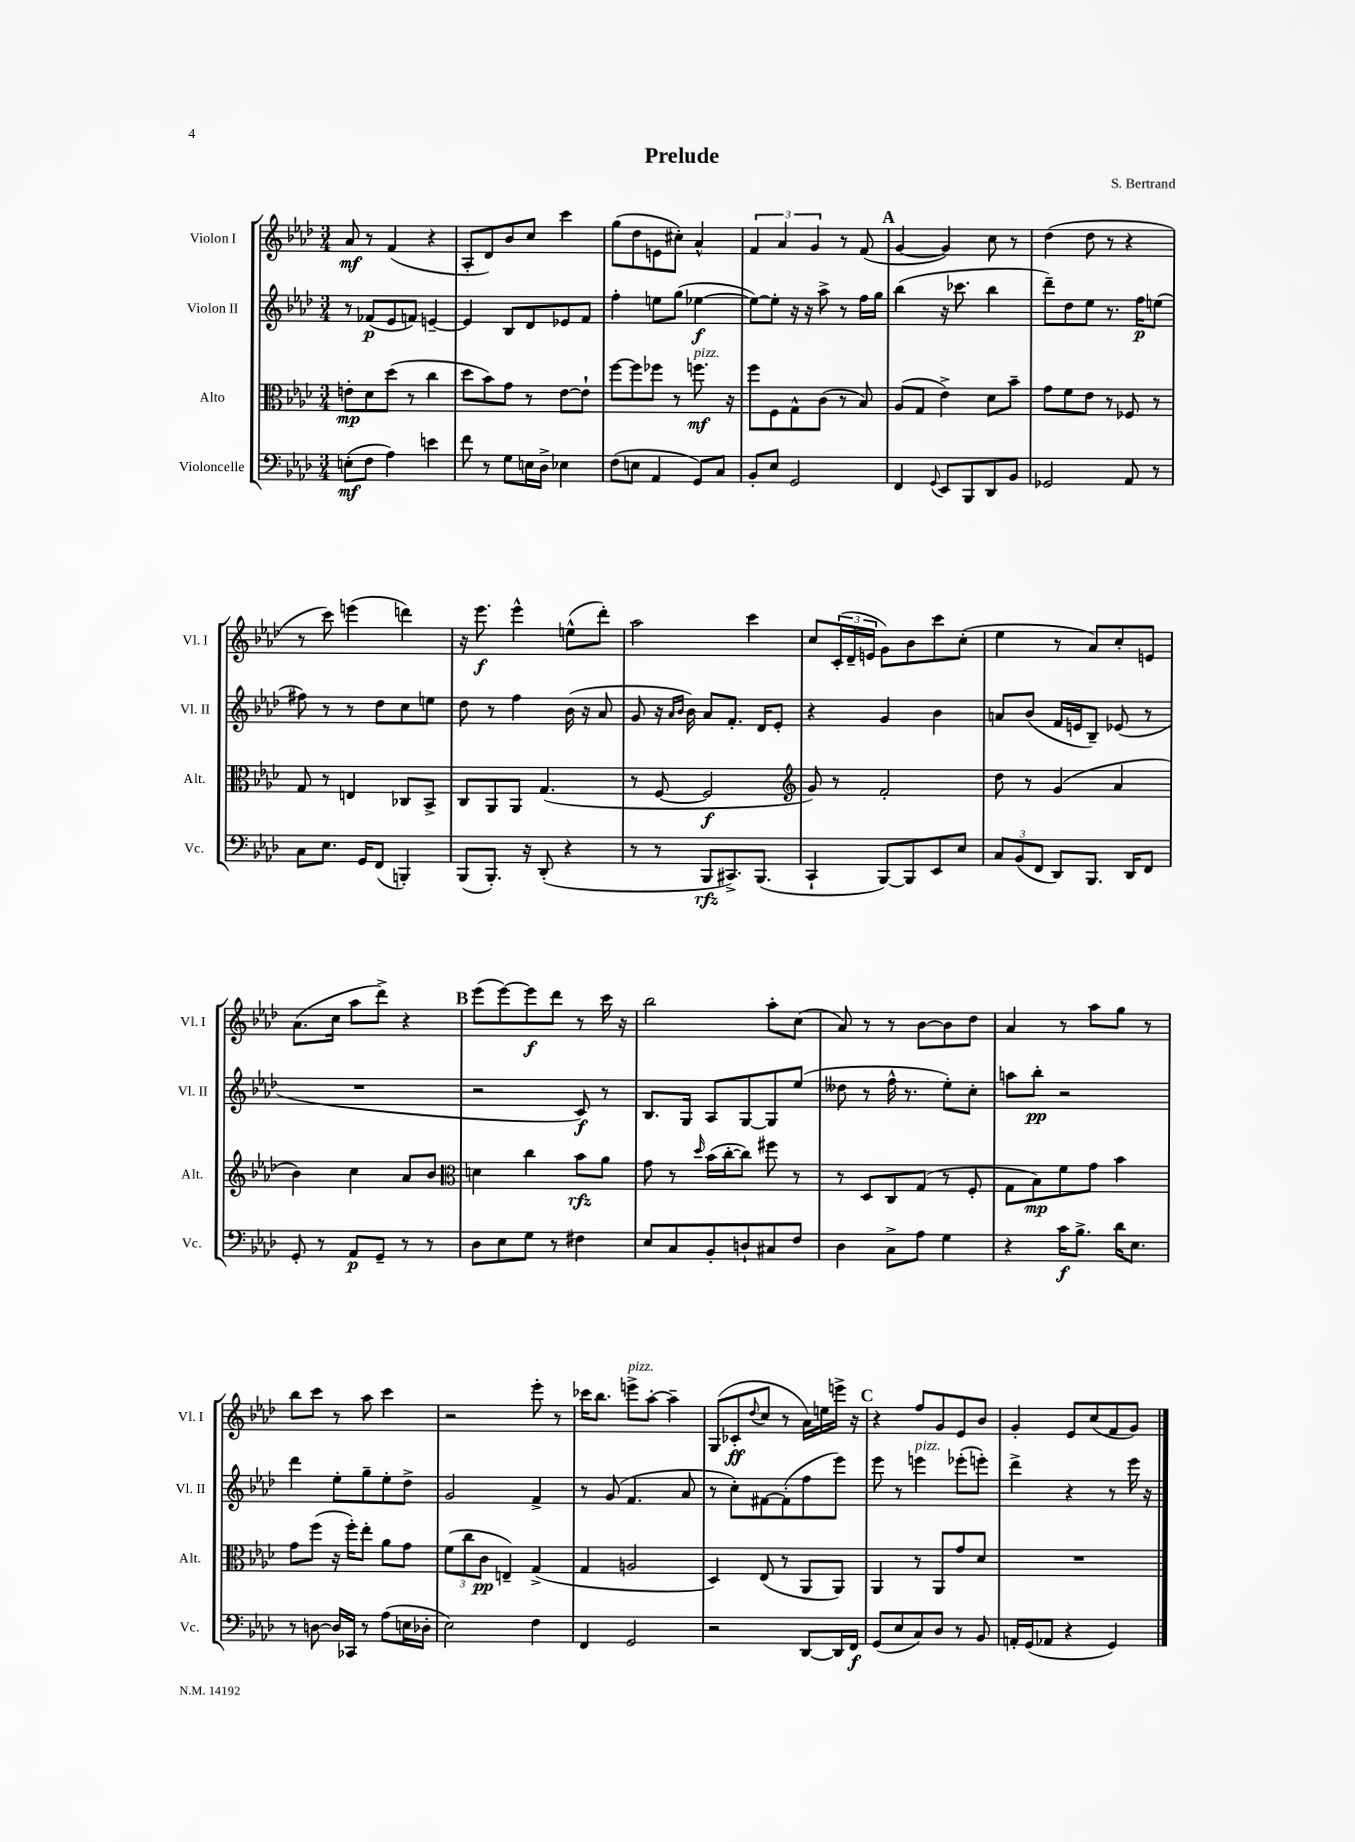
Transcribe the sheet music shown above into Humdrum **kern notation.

**kern	**kern	**kern	**kern
*staff4	*staff3	*staff2	*staff1
*clefF4	*clefC3	*clefG2	*clefG2
*k[b-e-a-d-]	*k[b-e-a-d-]	*k[b-e-a-d-]	*k[b-e-a-d-]
*M3/4	*M3/4	*M3/4	*M3/4
(8E'	8e'	8r	8a-
8F	8d-	(8f-	8r
4A-)	(8dd-	8e-	(4f
.	8r	8f)	.
4e	4cc	[4e~	4r
=	=	=	=
8f	8dd-	4e]	8A-'
8r	8b-)	.	8d-)
8G	8g	8B-	8b-
16E	8r	8d-	8cc
16D-^	.	.	.
4E-	[8e-	8e-	4ccc
.	8e-`]	8f	.
=	=	=	=
(8F	[8ff	4ff'	(8gg
8E	8ff]	.	8dd-
4AA-	8ff-	8ee	8e
.	8r	(8gg	8cc#')
8GG)	8.ff	[4ee-	4a-^^
8C	.	.	.
.	16r	.	.
=	=	=	=
8BB-'	8ff	8ee-_)	6f
8E-	8F	8ee-']	.
.	.	.	6a-
2GG	8G^^	16r	.
.	.	16r	.
.	.	.	6g
.	(8c	8aa-^	.
.	8r	8r	8r
.	8B-)	16ff	(8f
.	.	16gg	.
=	=	=	=
4FF	(8A-	(4bb-	[4g
.	8G	.	.
8qqGG	.	.	.
8EE-	4e-^)	16r	4g])
.	.	8.ccc-	.
8BBB-	.	.	.
8DD-	8d-	4bb-	8cc
8BB-	8b-~	.	8r
=	=	=	=
2GG-	8g	8ddd-~)	(4dd-
.	8f	8dd-	.
.	8e-	8ee-	8dd-
.	8r	8.r	8r
8AA-	8F-	.	4r
.	.	16ff	.
8r	8r	(8ee	.
=	=	=	=
8C	8G	8ff#)	8r
8.E-	8r	8r	8ccc)
.	4E	8r	(4eee
16GG	.	.	.
(8FF	.	8dd-	.
4BBB')	8C-	8cc	4ddd)
.	8BB-^	8ee	.
=	=	=	=
(8BBB-	8C	8dd-	16r
.	.	.	8.eee-
8.BBB-')	8AA-	8r	.
.	8AA-	4ff	4eee-^^
16r	.	.	.
(8DD-'	(4.G	.	.
4r	.	(16b-	(8ee^^
.	.	16r	.
.	.	8a-	8ddd-')
=	=	=	=
8r	8r	8g	2aa-
8r	[8F	16r	.
.	.	16qqa-	.
.	.	16qqb-	.
.	.	16b-)	.
8BBB-	2F]	8a-	.
8.CC#^)	.	8.f'	.
.	.	.	4ccc
(8.BBB-	.	16d-	.
.	.	8e-'	.
=	=	=	=
*	*clefG2	*	*
4CC`	8g)	4r	8cc
.	8r	.	(24c'
.	.	.	24d-~
.	.	.	24e
[8BBB-)	2f'	4g	8g)
8BBB-]	.	.	8b-
8EE-	.	4b-	8ccc
8E-	.	.	(8cc'
=	=	=	=
12C	8dd-	8a	4ee-
(12BB-	.	.	.
.	8r	(8b-	.
12FF	.	.	.
8DD-)	(4g	16f	8r
.	.	16e	.
8.BBB-	.	8B-~)	8a-)
.	4a-	(8e-	8cc'
16DD-	.	.	.
8FF	.	8r	8e
=	=	=	=
8GG'	4b-)	2.r	(8.a-
8r	.	.	.
.	.	.	16cc
8AA-	4cc	.	8aa-
8GG~	.	.	8ddd-^)
8r	8a-	.	4r
8r	8b-	.	.
=	=	=	=
*	*clefC3	*	*
8D-	4d	2r	(8eee-
8E-	.	.	[8eee-)
8G	4cc	.	8eee-]
8r	.	.	8ddd-
4F#	8b-	8c)	8r
.	8a-	8r	16ccc
.	.	.	16r
=	=	=	=
8E-	8g	8.B-	2bb-
8C	8r	.	.
.	.	16G	.
.	16qqdd-	.	.
8BB-'	(16b-	8A-	.
.	[16cc'	.	.
8D`	8cc])	[8G	.
8C#	8ff#	8G]	8aa-'
8F	8r	(8ee-	(8cc
=	=	=	=
4D-	8r	8dd--	8a-)
.	8D-	8r	8r
8C^	8C	16ff^^	8r
.	.	8.r	.
8A-	(8G	.	[8b-
4G	8r	8ee-')	8b-]
.	8F'	8cc'	8dd-
=	=	=	=
4r	8G	8aa	4a-
.	8B-)	8bb-'	.
16c	8f	2r	8r
8.B-^	.	.	.
.	8g	.	8aa-
16d-	4b-	.	8gg
8.E-	.	.	.
.	.	.	8r
=	=	=	=
8r	8g	4ddd-	8bb-
[8D	(8ff	.	8ccc
16D]	16r	8ee-'	8r
16CC-	16ff')	.	.
8r	8ee-'	8gg~	8aa-
(8A-	8a-	8ee-'	4ccc
16E	8g	8dd-^	.
16D-'	.	.	.
=	=	=	=
2E-)	(12f	2g	2r
.	12cc	.	.
.	12c	.	.
.	4E~)	.	.
4F	(4G^	4f^	8eee-'
.	.	.	8r
=	=	=	=
4FF	4G	8r	16ccc-
.	.	.	8.bb-
.	.	(8g	.
2GG	2A	4.f	8eee^
.	.	.	[8aa-'
.	.	.	4aa-~]
.	.	8a-	.
=	=	=	=
2r	4D-)	8r	(8G
.	.	8cc')	8c-'
.	.	.	8qqdd-
.	(8E-	[8f#	8cc
.	8r	(8f#']	8r
[8DD-	8AA-	8ff	16a-)
.	.	.	16ee
16DD-]	8AA-)	8eee-)	16eee^
16FF	.	.	16r
=	=	=	=
(8GG	4AA-	8eee-	4r
8E-	.	8r	.
8C)	8r	4eee	8ff
8D-	8AA-	.	8g
8r	8g	(8eee-'	8e-
8BB-	8d-	8eee')	8b-
=	=	=	=
16AA'	2.r	4ddd-^	4g'
(16GG	.	.	.
8AA-	.	.	.
4r	.	4r	8e-
.	.	.	(8cc
4GG)	.	8r	8f
.	.	16eee-	8g)
.	.	16r	.
==	==	==	==
*-	*-	*-	*-
